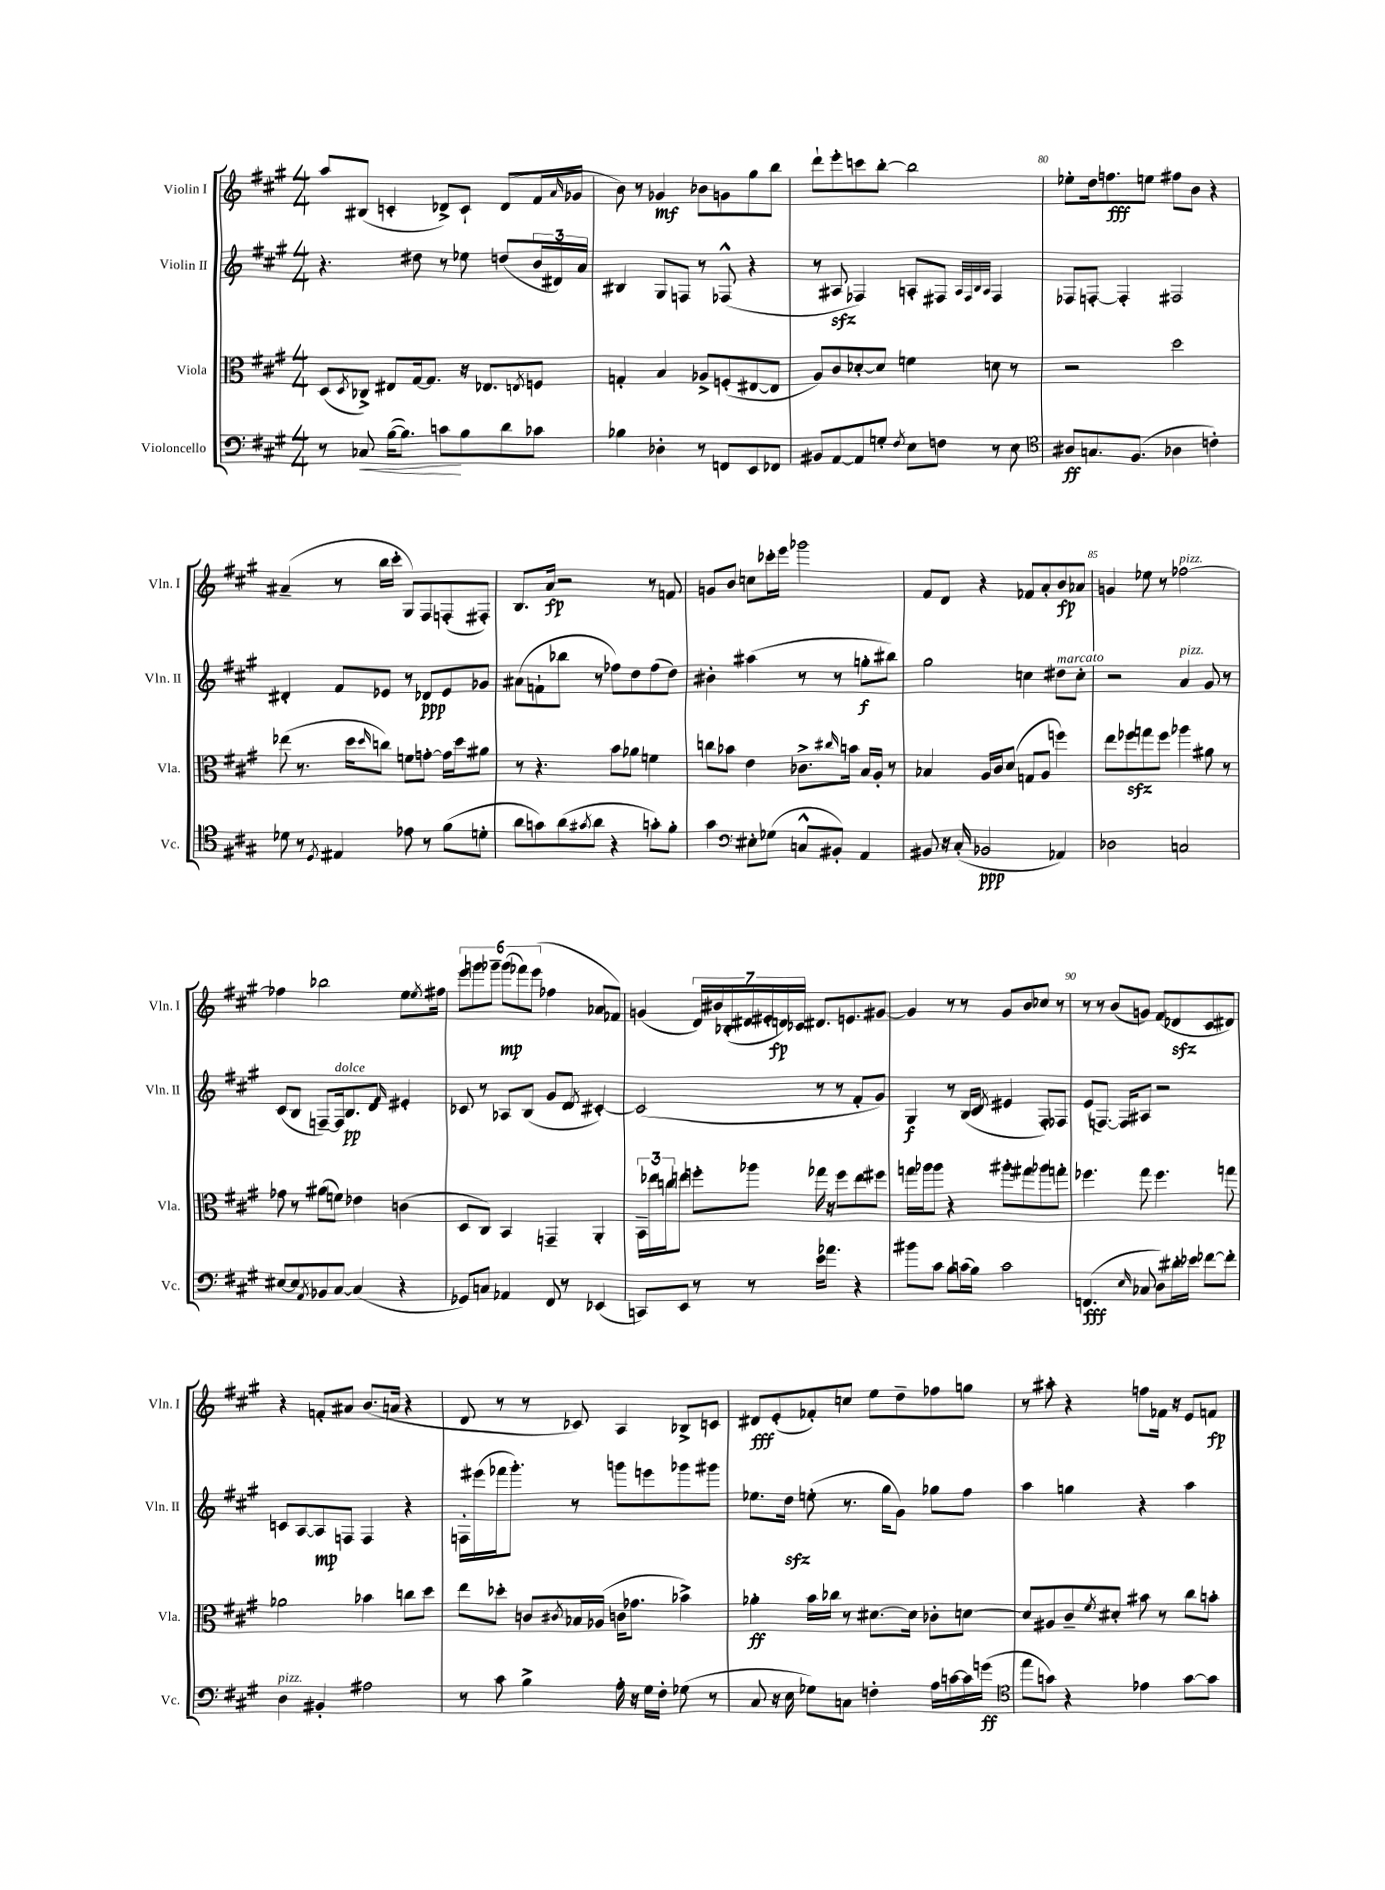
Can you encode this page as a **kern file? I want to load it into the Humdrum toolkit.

**kern	**dynam	**kern	**dynam	**kern	**dynam	**kern	**dynam
*part4	*part4	*part3	*part3	*part2	*part2	*part1	*part1
*staff4	*staff4	*staff3	*staff3	*staff2	*staff2	*staff1	*staff1
*I"Violoncello	*	*I"Viola	*	*I"Violin II	*	*I"Violin I	*
*I'Vc.	*	*I'Vla.	*	*I'Vln. II	*	*I'Vln. I	*
*clefF4	*	*clefC3	*	*clefG2	*	*clefG2	*
*k[f#c#g#]	*	*k[f#c#g#]	*	*k[f#c#g#]	*	*k[f#c#g#]	*
*M4/4	*	*M4/4	*	*M4/4	*	*M4/4	*
=77	=77	=77	=77	=77	=77	=77	=77
8r	.	(8D/L	.	4.r	.	8aa/L	.
.	.	8qD/	.	.	.	.	.
!	!LO:HP:b	!	!	!	!	!	!
8C-X/	<	8C-X^/J)	.	.	.	(8B#X/J	.
([16B\KL	.	8E#X/L	.	.	.	4cn'/	.
8.B\J])	.	.	.	.	.	.	.
.	.	[16G#/k	.	8dd#X\	.	.	.
.	.	8.G#/J]	.	.	.	.	.
8cn\L	.	.	.	8r	.	8d-X^/L)	.
8B\	[	16r	.	8ee-X\	.	8c`/J	.
.	.	8.E-X/L	.	.	.	.	.
8d\	.	.	.	(8ddn/L	.	(8d-/L	.
.	.	8qEn/	.	.	.	.	.
8c-X\J	.	8Fn/J	.	24b/L	.	16f#/L	.
.	.	.	.	24d#X/)	.	.	.
.	.	.	.	.	.	16qqa/	.
.	.	.	.	.	.	16g-X/JJ	.
.	.	.	.	24a/JJ	.	.	.
=78	=78	=78	=78	=78	=78	=78	=78
4B-X\	.	4Gn'/	.	4B#X/	.	8b\)	.
.	.	.	.	.	.	8r	.
4D-X'\	.	4B/	.	8G#/L	.	4g-X/	mf
.	.	.	.	8Fn/J	.	.	.
8r	.	8A-X^/L	.	8r	.	8b-X\L	.
8FFn/L	.	(8Fn'/	.	(8F-X^^/	.	8gn\	.
8EE/	.	[8E#X/	.	4r	.	8gg#\	.
8FF-X/J	.	8E#/J]	.	.	.	8bb\J	.
=79	=79	=79	=79	=79	=79	=79	=79
8BB#X/L	.	8A/L)	.	8r	.	8ddd`\L	.
[8AA/	.	8c#/	.	8A#Xzz/	.	8eee'\	.
8AA/]	.	[8d-X'/	.	4F-X/)	.	8cccn\	.
8Gn'/J	.	8d-/J]	.	.	.	[8bb'\J	.
8qF#/	.	.	.	.	.	.	.
8E\L	.	4fn\	.	8An'/L	.	2bb\]	.
8Fn\J	.	.	.	8F#X/J	.	.	.
.	.	.	.	32qqA/LLL	.	.	.
.	.	.	.	32qqF#/	.	.	.
.	.	.	.	32qqB/	.	.	.
.	.	.	.	32qqA/JJJ	.	.	.
8r	.	8dn\	.	4F#/	.	.	.
8E\	.	8r	.	.	.	.	.
=80	=80	=80	=80	=80	=80	=80	=80
*clefC4	*	*	*	*	*	*	*
8A#X/L	ff	2r	.	8F-X/L	.	8ee-X'\L	.
8.Gn/	.	.	.	[8Fn'/J	.	16dd\k	.
.	.	.	.	.	.	8.ffn\	fff
.	.	.	.	4F'/]	.	.	.
(8.F#/J	.	.	.	.	.	.	.
.	.	.	.	.	.	8een\J	.
4A-X\	.	2dd\	.	2F#X/	.	8ff#X\L	.
.	.	.	.	.	.	8b\J	.
4cn'\)	.	.	.	.	.	4r	.
!!LO:LB:g=z
=81	=81	=81	=81	=81	=81	=81	=81
8d-X\	.	(8ee-X\	.	4d#X'/	.	(4a#X~/	.
8r	.	8.r	.	.	.	.	.
8qD/	.	.	.	.	.	.	.
4E#X/	.	.	.	8f#/L	.	8r	.
.	.	16dd\KL	.	.	.	.	.
.	.	16qqdd/	.	.	.	.	.
.	.	8ccn\J)	.	8e-X/J	.	16bb\LL	.
.	.	.	.	.	.	16ccc#'\JJ	.
8e-X\	.	8fn\L	.	8r	.	8G#/L)	.
8r	.	[8gn'\J	.	8d-X/L	ppp	8F#/	.
(8f#\L	.	16g\LL]	.	8e-/	.	(8Fn'/	.
.	.	16dd\J	.	.	.	.	.
8dn'\J	.	8a#X\J	.	8g-X/J	.	8F#X'/J)	.
=82	=82	=82	=82	=82	=82	=82	=82
8a\L	.	8r	.	(8a#X\L	.	8.B/L	.
8gn\)	.	4.r	.	8fn`\	.	.	.
.	.	.	.	.	.	16a/Jk	fp
(8a\	.	.	.	8bb-X\J	.	2r	.
8qg#X/	.	.	.	.	.	.	.
8a\J	.	.	.	8r	.	.	.
4r	.	8b\L	.	8ff-X\L)	.	.	.
.	.	8a-X\J	.	8dd\	.	.	.
8gn'\L)	.	4fn\	.	(8ff-\	.	8r	.
8f#'\J	.	.	.	8dd\J)	.	8fn/	.
=83	=83	=83	=83	=83	=83	=83	=83
4g#\	.	8ccn\L	.	4b#X'\	.	8gn/L	.
.	.	8b-X\J	.	.	.	8b/J	.
*clefF4	*	*	*	*	*	*	*
8E#X'\L	.	4e\	.	(4aa#X\	.	8ccn\L	.
(8G-X\J	.	.	.	.	.	16ccc-X'\L	.
.	.	.	.	.	.	16eee\JJ	.
8Cn^^/L	.	8.c-X^\L	.	8r	.	2ggg-X\	.
8BB#X'/J)	.	.	.	8r	.	.	.
.	.	16qqcc#X/	.	.	.	.	.
.	.	16bn\Jk	.	.	.	.	.
4AA/	.	16B/LL	.	8ggn'\L	f	.	.
.	.	16A'/JJ	.	.	.	.	.
.	.	8r	.	8bb#X\J)	.	.	.
=84	=84	=84	=84	=84	=84	=84	=84
8BB#X/	.	4B-X/	.	2gg#\	.	8f#/L	.
16r	.	.	.	.	.	8d/J	.
(16C#'/	.	.	.	.	.	.	.
2BB-X/	ppp	16A/LL	.	.	.	4r	.
.	.	16c#/J	.	.	.	.	.
.	.	(8d/J	.	.	.	.	.
.	.	8Gn/L	.	4ccn\	.	8f-X/L	.
.	.	8A/J	.	.	.	8a'/	.
!	!	!	!	!LO:TX:a:i:t=marcato	!	!	!
4AA-X/)	.	4ffn\)	.	8dd#X\L	.	8b/	fp
.	.	.	.	8cc'\J	.	8a-X/J	.
=85	=85	=85	=85	=85	=85	=85	=85
2D-X\	.	8ee\L	.	2r	.	4gn/	.
.	.	8ff-Xzz\	.	.	.	.	.
.	.	8ggn\	.	.	.	8ee-X\	.
.	.	8ff-\J	.	.	.	8r	.
!	!	!	!	!	!	!LO:TX:a:i:t=pizz.	!
!	!	!	!	!LO:TX:a:i:t=pizz.	!	!	!
2Cn/	.	4aa-X\	.	4a/	.	[2ff-X\	.
.	.	8a#X\	.	8g#/	.	.	.
.	.	8r	.	8r	.	.	.
!!LO:LB:g=z
=86	=86	=86	=86	=86	=86	=86	=86
[8E#X/L	.	8g-X\	.	(8c#/L	.	4ff-X\]	.
8E#/]	.	8r	.	8B/J	.	.	.
8qAA/	.	.	.	.	.	.	.
8BB-X/	.	(8a#X\L	.	[8Fn~/L)	.	2bb-X\	.
!	!	!	!	!LO:TX:a:i:t=dolce	!	!	!
[8C#/J	.	8fn\J)	.	16F/k]	.	.	.
.	.	.	.	8.B/	pp	.	.
(4C#/]	.	4e-X\	.	.	.	.	.
.	.	.	.	8d/J	.	.	.
.	.	.	.	16qqf#/	.	.	.
4r	.	(4cn\	.	4e#X'/	.	8.ee\L	.
.	.	.	.	.	.	8qee/	.
.	.	.	.	.	.	16ff#X\Jk	.
=87	=87	=87	=87	=87	=87	=87	=87
8GG-X/L)	.	8D/L	.	8c-X/	.	12eee\L	.
.	.	.	.	.	.	12gggn\	.
8Cn/J	.	8C#/J)	.	8r	.	.	.
.	.	.	.	.	.	12ggg-X~\J	.
4AA-X/	.	4BB/	.	8A-X/L	.	(12ggg-\L	mp
.	.	.	.	.	.	12fff-X\)	.
.	.	.	.	(8B/J	.	.	.
.	.	.	.	.	.	(12eee\J	.
8FF#/	.	4GGn~/	.	8g#/L	.	4ff-X\	.
8r	.	.	.	8d/J	.	.	.
.	.	.	.	8qd/	.	.	.
(4EE-X/	.	4AA'/	.	[4c#X'/)	.	8a-X/L	.
.	.	.	.	.	.	8f-X/J)	.
=88	=88	=88	=88	=88	=88	=88	=88
8CCn/L)	.	24BB~\LL	.	(2c#/]	.	(4gn/	.
.	.	24ee-X\	.	.	.	.	.
.	.	24ccn\J	.	.	.	.	.
8EE/J	.	8een\J	.	.	.	.	.
8r	.	8ffn'\L	.	.	.	28d/LL)	.
.	.	.	.	.	.	28b#X/	.
.	.	.	.	.	.	(28B-X'/	.
.	.	.	.	.	.	28d#X/	.
8r	.	8aa-X\J	.	.	.	.	.
.	.	.	.	.	.	28e#X'/	.
.	.	.	.	.	.	28dn/)	fp
.	.	.	.	.	.	28c-X/JJ	.
16e\KL	.	16gg-X\	.	8r	.	8.d#X/L	.
8.a-X\J	.	16r	.	.	.	.	.
.	.	8ff\L	.	8r	.	.	.
.	.	.	.	.	.	8.en/	.
4r	.	8ee\	.	8f#'/L	.	.	.
.	.	8ff#X\J	.	8g#/J)	.	[8g#X/J	.
=89	=89	=89	=89	=89	=89	=89	=89
8b#X\L	.	16ggn\LL	.	4G#/	f	4g#/]	.
.	.	16aa-X\J	.	.	.	.	.
8c#\J	.	8aa-\J	.	.	.	.	.
8B\L	.	4r	.	8r	.	8r	.
(16cn\L	.	.	.	(16B/LL	.	8r	.
16B\JJ)	.	.	.	16c#/JJ	.	.	.
.	.	.	.	8qd/	.	.	.
2c\	.	8aa#X'\L	.	4e#X/	.	8g#/L	.
.	.	8gg#X\	.	.	.	8b/	.
.	.	8aa-X\	.	8F#'/L)	.	8cc-X/J	.
.	.	8ggn'\J	.	8F-X/J	.	8r	.
=90	=90	=90	=90	=90	=90	=90	=90
(4.FFn/	fff	4.ff-X\	.	(8e/L	.	8r	.
.	.	.	.	[8.Fn/J)	.	8r	.
.	.	.	.	.	.	(8b/L	.
.	.	.	.	16F/KL]	.	.	.
16qqE/	.	.	.	.	.	.	.
8C-X/	.	8gg#\	.	8A#X/J	.	8gn/J)	.
8D\L)	.	4.ff-\	.	2r	.	(8f#/L	.
16d#X'\L	.	.	.	.	.	8d-Xzz/	.
16e-X\JJ	.	.	.	.	.	.	.
[8f-X\L	.	.	.	.	.	8c#/	.
8f-'\J]	.	8ggn\	.	.	.	8d#X/J)	.
!!LO:LB:g=z
=91	=91	=91	=91	=91	=91	=91	=91
!LO:TX:a:i:t=pizz.	!	!	!	!	!	!	!
4D\	.	2a-X\	.	8cn/L	.	4r	.
.	.	.	.	[8A/	.	.	.
4BB#X'/	.	.	.	8A/]	mp	8fn'/L	.
.	.	.	.	8Fn/J	.	8a#X/J	.
2A#X\	.	4b-X\	.	4F/	.	(8.b/L	.
.	.	.	.	.	.	16an/Jk	.
.	.	8ccn\L	.	4r	.	4r	.
.	.	8dd\J	.	.	.	.	.
=92	=92	=92	=92	=92	=92	=92	=92
8r	.	8ee\L	.	16Fn'\LL	.	8d/	.
.	.	.	.	(16eee#X\	.	.	.
8c#\	.	8dd-X'\J	.	16fff-X\J	.	8r	.
.	.	.	.	8.ggg#'\J)	.	.	.
4B^\	.	8cn/L	.	.	.	8r	.
.	.	8qc#X/	.	.	.	.	.
.	.	16B-X/L	.	8r	.	8c-X/)	.
.	.	(16A-X/JJ	.	.	.	.	.
16A'\	.	16cn\KL	.	8gggn\L	.	4A/	.
16r	.	8.g-X\J	.	.	.	.	.
16G#\LL	.	.	.	8eeen\	.	.	.
16F#'\JJ	.	.	.	.	.	.	.
(8G-X\	.	4b-X^\)	.	8ggg-X\	.	8B-X^/L	.
8r	.	.	.	8ggg#X\J	.	8cn/J	.
=93	=93	=93	=93	=93	=93	=93	=93
8C#/	.	4a-X'\	ff	8.ee-X\L	.	8d#X/L	fff
16r	.	.	.	.	.	(8e'/	.
16E\	.	.	.	16ddzz\Jk	.	.	.
8G-X\L)	.	16b\LL	.	(8een'\	.	8f-X'/)	.
.	.	16cc-X\JJ	.	.	.	.	.
8Cn\J	.	8r	.	8.r	.	8ccn/J	.
4Fn'\	.	[8.d#X\L	.	.	.	8ee\L	.
.	.	.	.	16gg#\KL	.	.	.
.	.	.	.	8g#\J)	.	8dd~\	.
.	.	16d#\Jk]	.	.	.	.	.
16A\LL	.	8c-X'\L	.	8gg-X\L	.	8ff-X\	.
[16cn\	.	.	.	.	.	.	.
16c\]	.	[8dn\J	.	8ff#\J	.	8ggn\J	.
(16gn\JJ	ff	.	.	.	.	.	.
=94	=94	=94	=94	=94	=94	=94	=94
*clefC4	*	*	*	*	*	*	*
8ee\L	.	8d/L]	.	4aa\	.	8r	.
8gn\J)	.	8A#X/	.	.	.	8aa#X'\	.
4r	.	8c#~/	.	4ggn\	.	4r	.
.	.	8qf#/	.	.	.	.	.
.	.	8d#X'/J	.	.	.	.	.
4e-X\	.	8b#X\	.	4r	.	8ffn\L	.
.	.	8r	.	.	.	16f-X\Jk	.
.	.	.	.	.	.	16r	.
[8g\L	.	8cc#\L	.	4aa\	.	8e/L	.
8g\J]	.	8bn'\J	.	.	.	8fn/J	fp
==	==	==	==	==	==	==	==
*-	*-	*-	*-	*-	*-	*-	*-
